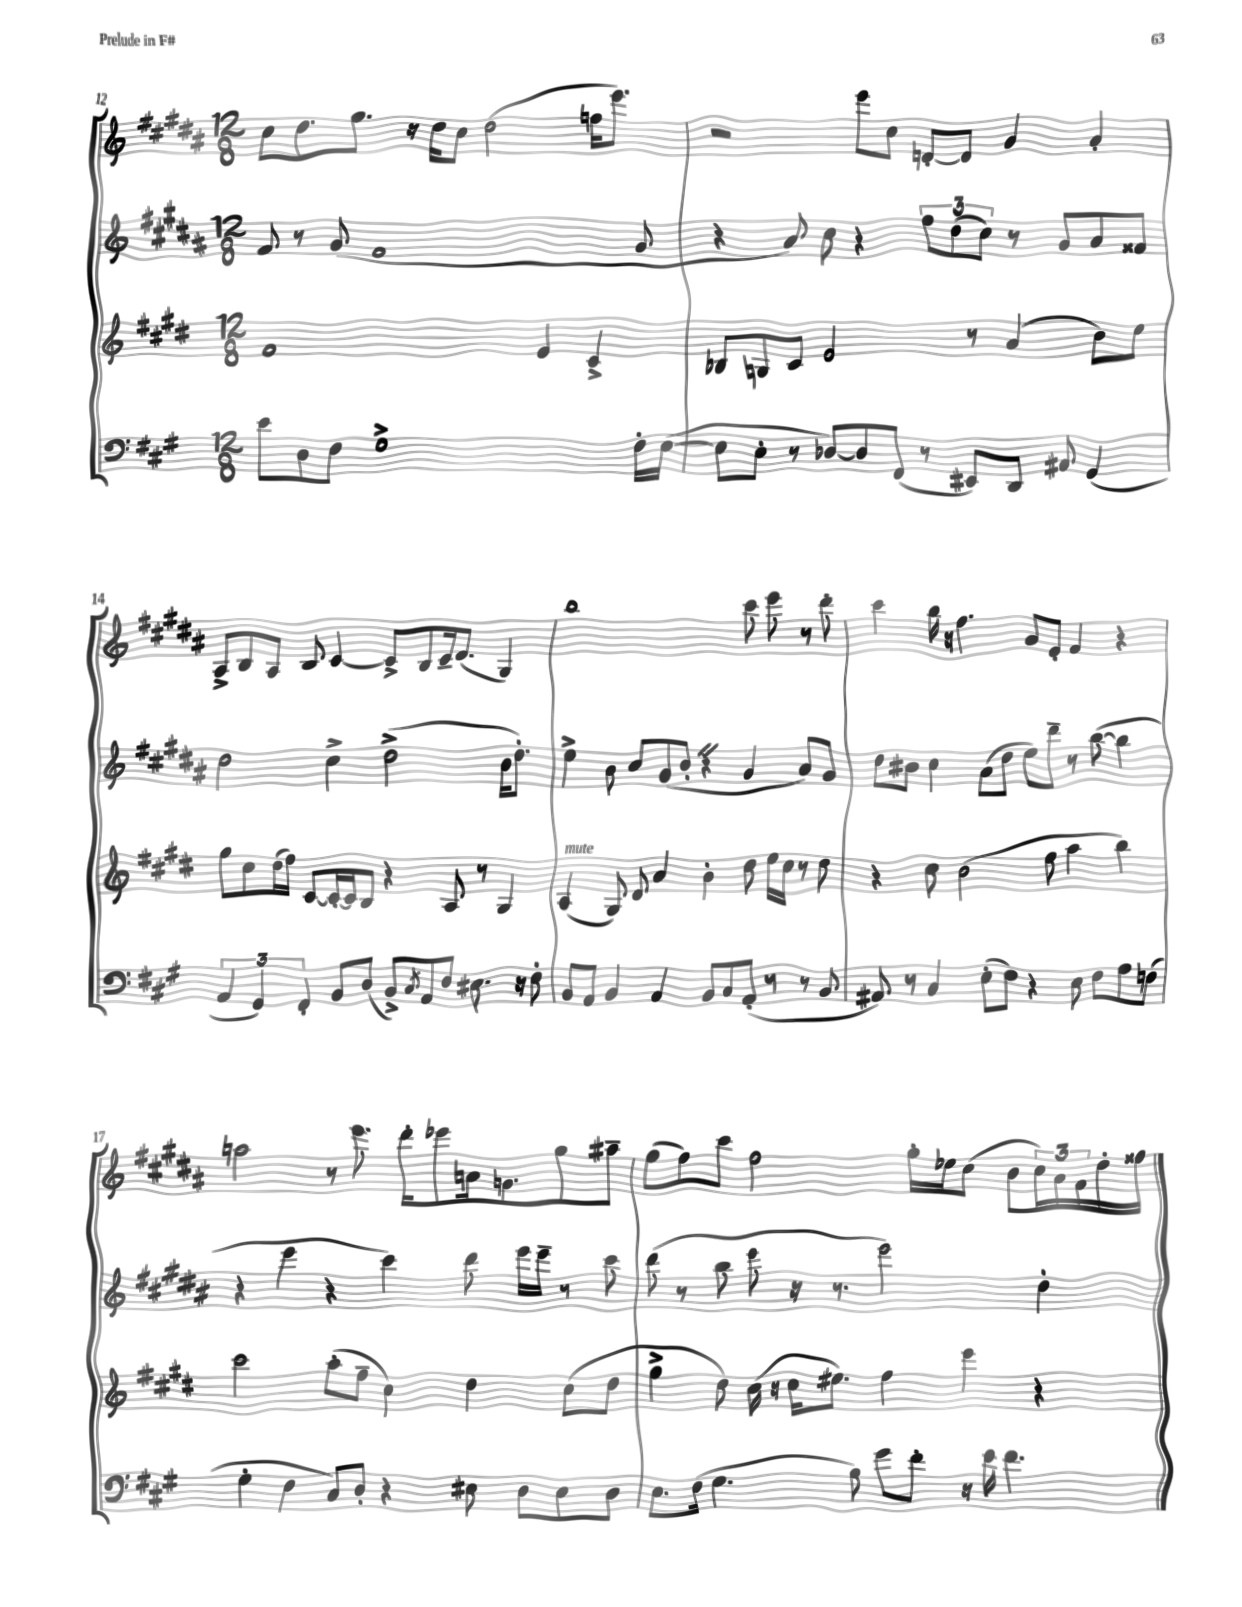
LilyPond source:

<<
\new StaffGroup <<
\new Staff = "s0" {
    \clef treble \key b \major \numericTimeSignature \time 12/8
    cis''8 dis''8. gis''8. r16 dis''16 cis''8 dis''2( f''16 e'''8.) |
    r2 e'''8 cis''8 d'8~-. d'8 gis'4 ais'4-. |
    ais8-> b8 ais8 b8 cis'4~ cis'8-> b8 cis'16-- dis'8.( gis4) |
    b''1 cis'''8 e'''8 r8 dis'''8-. |
    cis'''4 b''16 r16 fis''4. gis'8 e'8-. fis'4 r4 |
    a''2 r8 e'''8. dis'''16-. ees'''8 a'16 g'8. gis''8 ais''8-- |
    gis''8( fis''8) cis'''8 fis''2 gis''16-. ees''16 cis''8( b'8 \tuplet 3/2 { cis''16) ais'16 fis'16 } dis''16-. fisis''16 \bar "|." |
}
\new Staff = "s1" {
    \clef treble \key b \major \numericTimeSignature \time 12/8
    fis'8 r8 gis'8( fis'1 gis'8 |
    r4 ais'8) cis''8 r4 \tuplet 3/2 { fis''8 dis''8( cis''8) } r8 gis'8 ais'8 fisis'8 |
    dis''2 cis''4-> dis''2->( b'16 dis''8.-.) |
    e''4-> b'8 cis''8 gis'8( b'8-. \once \override BreathingSign.text = \markup { \musicglyph "scripts.caesura.straight" } \breathe r4 gis'4 ais'8) gis'8 |
    dis''8 bis'8 cis''4 ais'8( dis''8 e''8) dis'''8-- r8 b''8~( b''4 |
    r4 e'''4 r4 cis'''4) dis'''8 e'''16 e'''16-- r8 cis'''8 |
    dis'''8( r8 b''8 e'''8 r16 r8. e'''2) dis''4-. \bar "|." |
}
\new Staff = "s2" {
    \clef treble \key e \major \numericTimeSignature \time 12/8
    fis'1 e'4 cis'4-> |
    bes8 g8 cis'8 e'2 r8 a'4( b'8) e''8 |
    gis''8 cis''8 dis''16( fis''16) cis'8~ cis'16~-. cis'16 b8 r4 a8 r8 gis4 |
    a4^\markup { \italic "mute" }( gis8) dis'8 a'4 b'4-. dis''8 e''16 cis''16 r8 dis''8 |
    r4 cis''8 b'2( fis''8 a''4 b''4) |
    cis'''2 a''8-.( fis''8-- cis''4) dis''4 cis''8( dis''8 |
    gis''4-> dis''8) cis''16( r16 cis''16 eis''8.) fis''4 e'''4 r4 \bar "|." |
}
\new Staff = "s3" {
    \clef bass \key a \major \numericTimeSignature \time 12/8
    e'8 d8 fis8 gis1-> fis16-. e16~( |
    e8 e8-. r8 des8~) des8 fis,8( r8 eis,8) d,8 ais,8 gis,4( |
    \tuplet 3/2 { a,4 gis,4) fis,4-. } b,8 d8( b,8->) \acciaccatura { cis8 } a,8 fis8 eis8. r16 fis8-. |
    b,8 a,8 b,4 a,4 b,8 cis8 a,8-.( r8 r8 b,8 |
    ais,8) r8 cis4 e8-.( fis8) r4 e8 fis8 a8 f8( |
    gis4-. fis4 cis8) d8-. r4 eis8 d8 eis8 d8 |
    e8. fis16( gis4. b8) gis'8 fis'8-. r16 e'16 fis'4. \bar "|." |
}
>>
>>
\layout { \context { \Score currentBarNumber = #12 } }
